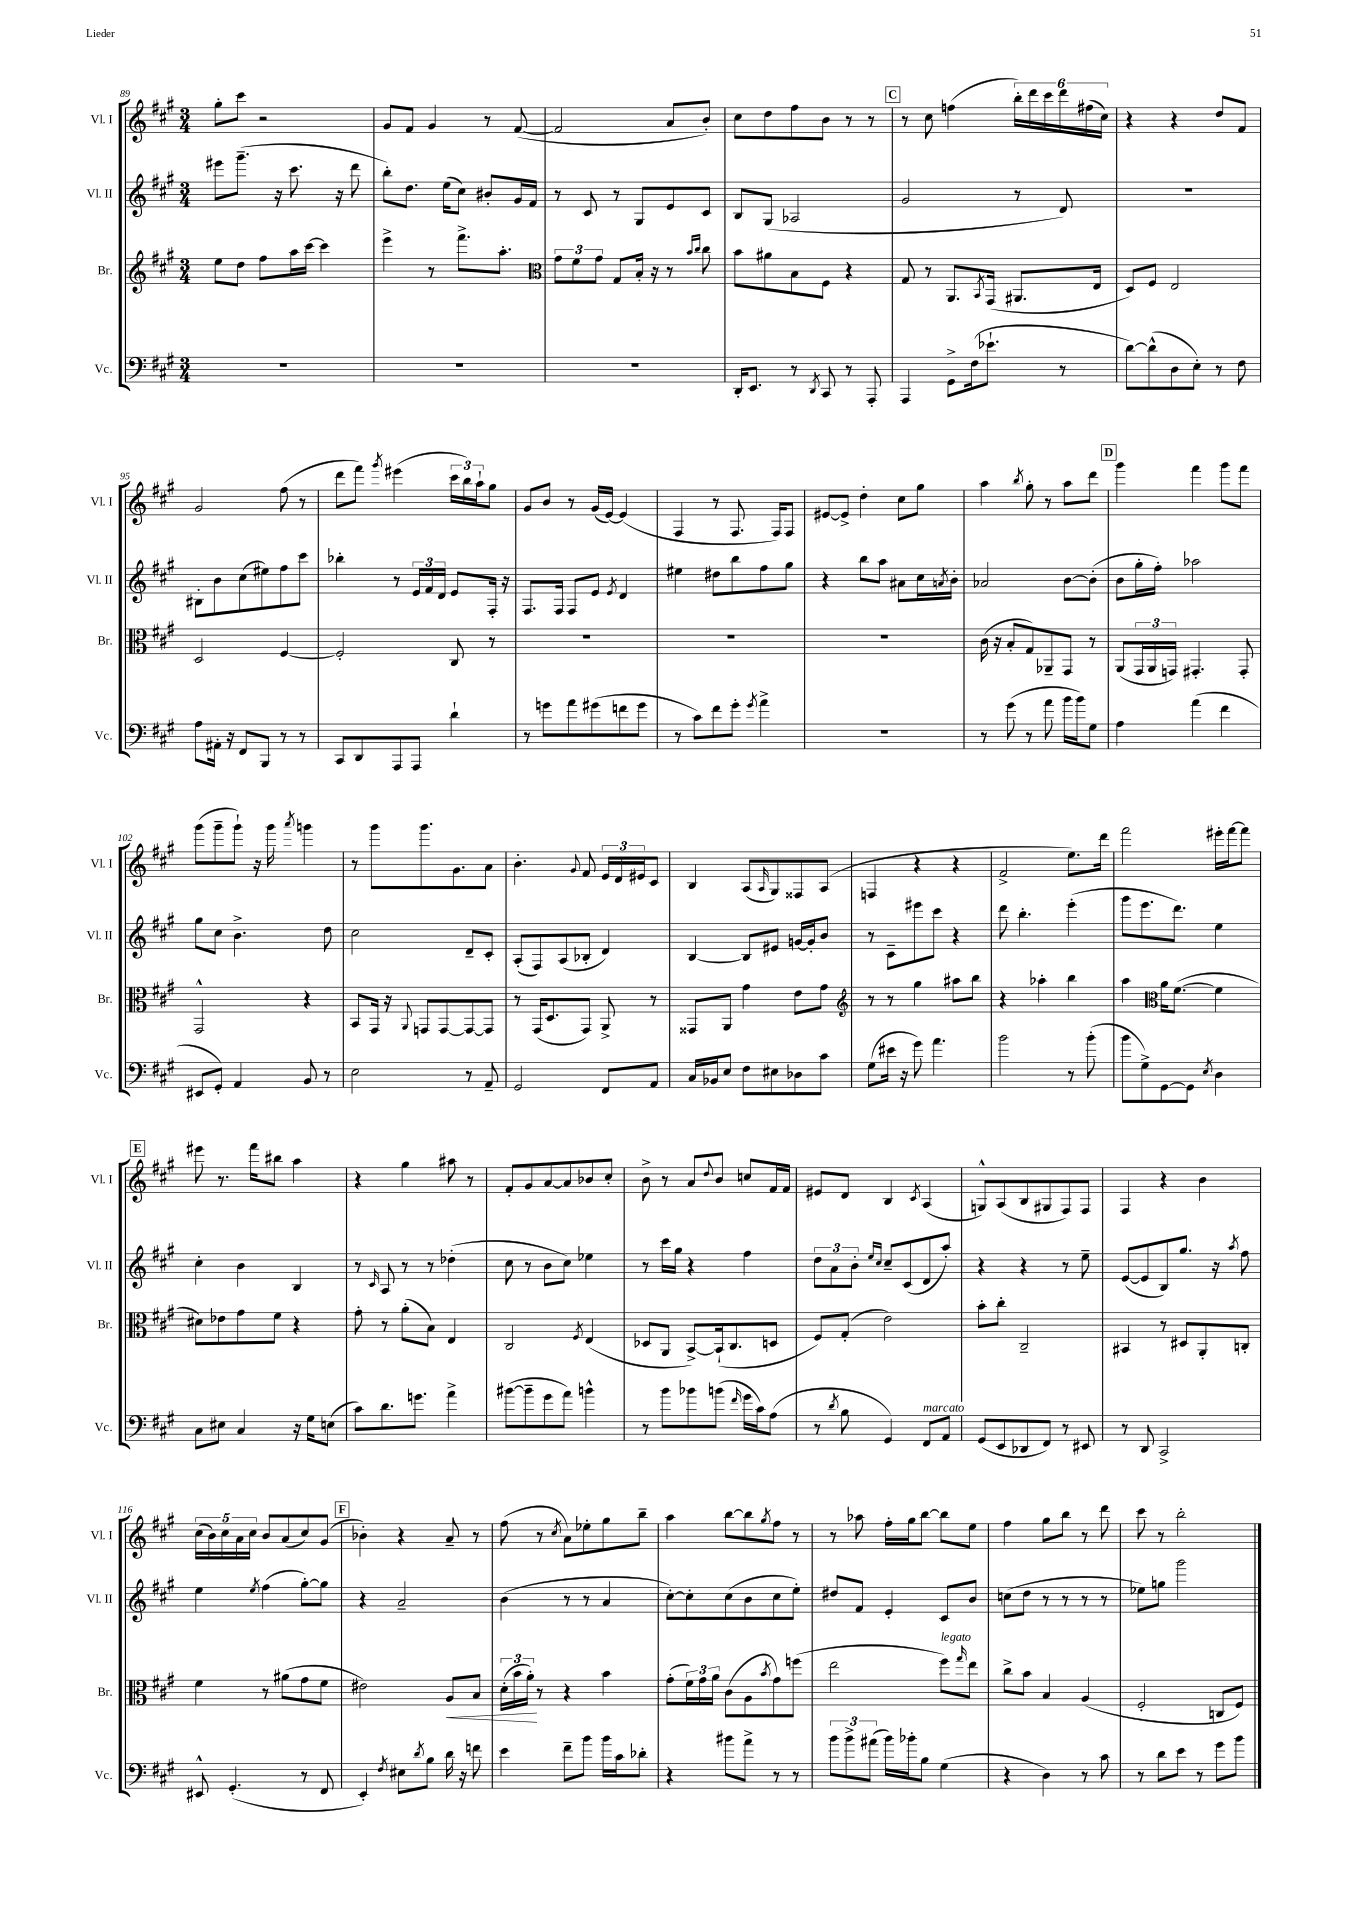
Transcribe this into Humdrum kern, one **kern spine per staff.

**kern	**kern	**kern	**kern
*staff4	*staff3	*staff2	*staff1
*clefF4	*clefG2	*clefG2	*clefG2
*k[f#c#g#]	*k[f#c#g#]	*k[f#c#g#]	*k[f#c#g#]
*M3/4	*M3/4	*M3/4	*M3/4
2.r	8ee\L	8eee#\L	8gg#'\L
.	8dd\J	(8.ggg#~\J	8ccc#\J
.	8ff#\L	.	2r
.	.	16r	.
.	16aa\L	8.ccc#\	.
.	[16ccc#\JJ	.	.
.	4ccc#\]	.	.
.	.	16r	.
.	.	8ddd\	.
=	=	=	=
2.r	4eee^\	8bb'\L)	8g#/L
.	.	8.dd\J	8f#/J
.	8r	.	4g#/
.	.	(16ee\LK	.
.	8.fff#^\L	8cc#\J)	.
.	.	8b#'/L	8r
.	8.aa'\J	.	.
.	.	16g#/L	([8f#/
.	.	16f#/JJ	.
=	=	=	=
*	*clefC3	*	*
2.r	12g#\L	8r	2f#/]
.	12f#\	.	.
.	.	8c#/	.
.	12g#\J	.	.
.	8G#/L	8r	.
.	16B'/Jk	8G#/L	.
.	16r	.	.
.	8r	8e/	8a/L
.	16qqb/LL	.	.
.	16qqcc#/JJ	.	.
.	8cc#\	8c#/J	8b'/J)
=	=	=	=
16DD'/LK	8b\L	8B/L	8cc#\L
8.EE/J	.	.	.
.	8a#\	(8G#/J	8dd\
8r	8B\	2A-/	8ff#\
8qDD/	.	.	.
8CC#/	8F#\J	.	8b\J
8r	4r	.	8r
8AAA'/	.	.	8r
=	=	=	=
4AAA/	8G#/	2g#/	8r
.	8r	.	8cc#\
8GG#^\L	8.AA/L	.	(4ff\
(16F#\k	.	.	.
.	8qBB/	.	.
8.e-`\J	(16GG#/Jk	.	.
.	8.AA#/L	8r	24bb'\LL)
.	.	.	24ddd\
.	.	.	24ccc#\
8r	.	8d/)	24ddd\
.	.	.	(24ff#\
.	16E/Jk	.	.
.	.	.	24cc#\JJ)
=	=	=	=
[8d\L)	8D/L)	2.r	4r
(8d^^\]	8F#/J	.	.
8D\	2E/	.	4r
8E'\J)	.	.	.
8r	.	.	8dd/L
8F#\	.	.	8f#/J
=	=	=	=
8A\L	2D/	8B#'\L	2g#/
16AA#'\Jk	.	8b\	.
16r	.	.	.
8FF#/L	.	(8cc#\	.
8BBB/J	.	8ee#\)	.
8r	[4F#/	8ff#\	(8ff#\
8r	.	8ccc#\J	8r
=	=	=	=
8CC#/L	2F#'/]	4bb-'\	8ddd\L
8DD/	.	.	8fff#\J)
.	.	.	8qggg#/
8AAA/	.	8r	(4eee#\
8AAA/J	.	24e/LL	.
.	.	24f#/	.
.	.	24d/JJ	.
4d`\	8C#/	8e/L	24ccc#\LL
.	.	.	24bb\)
.	.	.	24aa`\J
.	8r	16F#'/Jk	8gg#\J
.	.	16r	.
=	=	=	=
8r	2.r	8.F#/L	8g#/L
8g\L	.	.	8b/J
.	.	16F#/Jk	.
8a\	.	8F#/L	8r
(8g#\	.	8e/J	(16g#/LL
.	.	.	[16e/JJ)
.	.	8qe/	.
8f\	.	4d/	(4e/]
8g#\J	.	.	.
=	=	=	=
8r	2.r	4ee#\	4F#/
8c#\L)	.	.	.
8f#\	.	8dd#\L	8r
8g#'\J	.	8bb\	8.F#/
8qg#/	.	.	.
4a^\	.	8ff#\	.
.	.	.	16F#/LK)
.	.	8gg#\J	8F#/J
=	=	=	=
2.r	2.r	4r	[8e#/L
.	.	.	8e#^/]J
.	.	8bb\L	4dd'\
.	.	8aa\J	.
.	.	8a#\L	8cc#\L
.	.	16cc#\L	8gg#\J
.	.	8qa/	.
.	.	16b'\JJ	.
=	=	=	=
8r	(16c#\	2a-/	4aa\
.	16r	.	.
(8g#\	8B'/L	.	.
.	.	.	8qbb/
8r	8G#/)	.	8gg#'\
8a\	8AA-~/	.	8r
16b\LL	8GG#/J	[8b\L	8aa\L
16b\J)	.	.	.
8G#\J	8r	(8b'\]J	8ddd\J
=	=	=	=
4A\	(8AA/L	8b\L	4ggg#\
.	24GG#/L	16gg#'\L	.
.	24AA/	.	.
.	.	16ff#'\JJ)	.
.	24GG/JJ)	.	.
(4a\	4.GG#'/	2aa-\	4fff#\
4f#\	.	.	8ggg#\L
.	8GG#'/	.	8fff#\J
=	=	=	=
8EE#/L	2GG#^^/	8gg#\L	(8ggg#\L
8GG#'/J)	.	8cc#\J	8ggg#~\
4AA/	.	4.b^\	8ggg#`\J)
.	.	.	16r
.	.	.	16ggg#\
.	.	.	8qaaa/
8BB/	4r	.	4ggg\
8r	.	8dd\	.
=	=	=	=
2E\	8BB/L	2cc#\	8r
.	16GG#/Jk	.	8ggg#\L
.	16r	.	.
.	8qqAA/	.	.
.	8GG/L	.	8.ggg#\
.	[8GG/	.	.
.	.	.	8.g#\
8r	8GG/_	8d~/L	.
8AA~/	8GG/]J	8c#'/J	8a\J
=	=	=	=
2GG#/	8r	(8A'/L	4.b'\
.	(16GG#/LK	8F#/)	.
.	8.D/	.	.
.	.	(8A/	.
.	.	.	8qqg#/
.	8GG#/J)	8B-'/J	8f#/
8FF#/L	8AA^/	4d/)	24e/LL
.	.	.	24d/
.	.	.	24e#/J
8AA/J	8r	.	8c#/J
=	=	=	=
16C#/LL	8GG##/L	[4B/	4B/
16BB-/J	.	.	.
8E/J	8AA/J	.	.
8F#\L	4g#\	8B/]L	(8A/L
.	.	.	16qqA/
8E#\	.	8e#/J	8G#/)
8D-\	8e\L	[16g/LL	8F##/
.	.	16g'/]J	.
8c#\J	8g#\J	8b/J	(8A/J
=	=	=	=
*	*clefG2	*	*
(8G#\L	8r	8r	4F/
16e#\Jk	8r	8c#~\L	.
16r	.	.	.
8g#\)	4gg#\	8eee#\	4r
4.a\	.	8ccc#\J	.
.	8aa#\L	4r	4r
.	8bb\J	.	.
=	=	=	=
2b\	4r	8ddd\	2f#^/
.	.	4.bb'\	.
.	4aa-'\	.	.
8r	4bb\	(4eee'\	8.ee\L)
(8b'\	.	.	.
.	.	.	16ddd\Jk
=	=	=	=
8b\L	4aa\	8ggg#\L	2fff#\
8G#^\)	.	8.eee\	.
*	*clefC3	*	*
[8GG#\	16a\LK	.	.
.	([8.f#\J	8.ddd\J)	.
8GG#\]J	.	.	.
8qE/	.	.	.
4D\	4f#\]	4ee\	16eee#'\LL
.	.	.	[16fff#\J
.	.	.	8fff#\]J
=	=	=	=
8C#\L	8d#\L)	4cc#'\	8eee#\
8E#\J	8e-\	.	8.r
4C#/	8g#\	4b\	.
.	.	.	16fff#\LK
.	8f#\J	.	8bb#\J
16r	4r	4B/	4aa\
16G#\LK	.	.	.
(8E\J	.	.	.
=	=	=	=
8c#\L)	8g#'\	8r	4r
.	.	16qqc#/	.
8.d\	8r	8A/	.
.	(8a'\L	8r	4gg#\
8.g\J	.	.	.
.	8B\J)	8r	.
4a^\	4E/	(4dd-'\	8aa#\
.	.	.	8r
=	=	=	=
([8b#\L	2C#/	8cc#\	8f#'/L
8b#~\]	.	8r	8g#/
8g#\	.	8b\L	[8a/
8a\J)	.	8cc#\J)	8a/]
.	8qF#/	.	.
4b^^\	(4E/	4ee-\	8b-/
.	.	.	8cc#'/J
=	=	=	=
8r	8D-/L	8r	8b^\
8b\L	8AA/J	16ccc#\LL	8r
.	.	16gg#\JJ	.
8b-\	[8BB^/L)	4r	8a/L
.	.	.	8qqdd/
(8b\J	(16BB`/]k	.	8b/J
.	8.C#/	.	.
16qqf#/	.	.	.
16g#\LL	.	4ff#\	8cc/L
16c#\J)	.	.	.
(8A\J	8D/J	.	16f#/L
.	.	.	16f#/JJ
=	=	=	=
8r	8F#/L)	12dd\L	8e#/L
.	.	12a\	.
8qd/	.	.	.
8B\	(8G#'/J	.	8d/J
.	.	12b'\J	.
.	.	16qqee/LL	.
.	.	16qqcc#/JJ	.
4GG#/)	2e\)	8cc#~/L	4B/
.	.	(8c#/	.
.	.	.	8qc#/
8FF#/L	.	8d/	(4A/
8AA/J	.	8aa'/J)	.
=	=	=	=
(8GG#/L	8b'\L	4r	8G^^/L)
8EE/	8cc#'\J	.	(8A/
8DD-/	2C#~/	4r	8B/
8FF#/J)	.	.	8G#/
8r	.	8r	8F#/)
8EE#/	.	8ee~\	8F#/J
=	=	=	=
8r	4BB#/	([8e/L	4F#/
8DD/	.	8e/]	.
2CC#^/	8r	8B/)	4r
.	8D#/L	8.gg#/J	.
.	8AA'/	.	4b\
.	.	16r	.
.	.	8qaa/	.
.	8C'/J	8ff#\	.
=	=	=	=
8EE#^^/	4f#\	4ee\	(20cc#\LL
.	.	.	20b\)
.	.	.	20cc#\
(4.GG#'/	.	.	.
.	.	.	20a\
.	.	.	20cc#\JJ
.	.	8qee/	.
.	8r	(4ff#\	8b/L
.	(8a#\L	.	(8a/
8r	8g#\	[8gg#'\L)	8cc#/)
8FF#/	8f#\J	8gg#\]J	(8g#/J
=	=	=	=
4EE'/)	2e#\)	4r	4b-'\)
8qF#/	.	.	.
8E#\L	.	2a~/	4r
8qd/	.	.	.
8B\J	.	.	.
16d\	8A/L	.	8a~/
16r	.	.	.
8f\	8B/J	.	8r
=	=	=	=
4e\	(24d'\LL	(4b\	(8ff#\
.	24b\	.	.
.	24a'\JJ)	.	.
.	8r	.	8r
.	.	.	8qcc#/
8f#~\L	4r	8r	8a\L)
8b\J	.	8r	8ee-'\
16b\LL	4b\	4a/	8gg#\
16c#\J	.	.	.
8d-'\J	.	.	8bb~\J
=	=	=	=
4r	(8g#'\L	[8cc#'\L)	4aa\
.	24f#\L)	8cc#'\]	.
.	24g#\	.	.
.	24a\JJ	.	.
8b#\L	(8c#\L	(8cc#\	[8bb\L
8a^\J	8A\	8b\	8bb\]
.	8qb/	.	8qgg#/
8r	8g#\)	8cc#\	8ff#\J
8r	(8ff\J	8ee'\J)	8r
=	=	=	=
12b\L	2ee\	8dd#/L	8r
12b^\	.	.	.
.	.	8f#/J	8aa-\
(12a#\J	.	.	.
16b\LL)	.	4e'/	16ff#'\LL
16b-'\J	.	.	16gg#\J
8B\J	.	.	[8bb\J
(4G#\	8ff#\L)	8c#/L	8bb\]L
.	16qqgg#/	.	.
.	8ee\J	8b/J	8ee\J
=	=	=	=
4r	8cc#^\L	(8cc\L	4ff#\
.	8b\J	8dd\J	.
4D\)	4B/	8r	8gg#\L
.	.	8r	8bb\J
8r	(4A/	8r	8r
8c#\	.	8r	8ddd\
=	=	=	=
8r	2F#'/	8ee-\L)	8ccc#\
8d\L	.	8gg\J	8r
8e\J	.	2ggg#\	2bb'\
8r	.	.	.
8g#\L	8C/L	.	.
8b\J	8F#/J)	.	.
==	==	==	==
*-	*-	*-	*-
